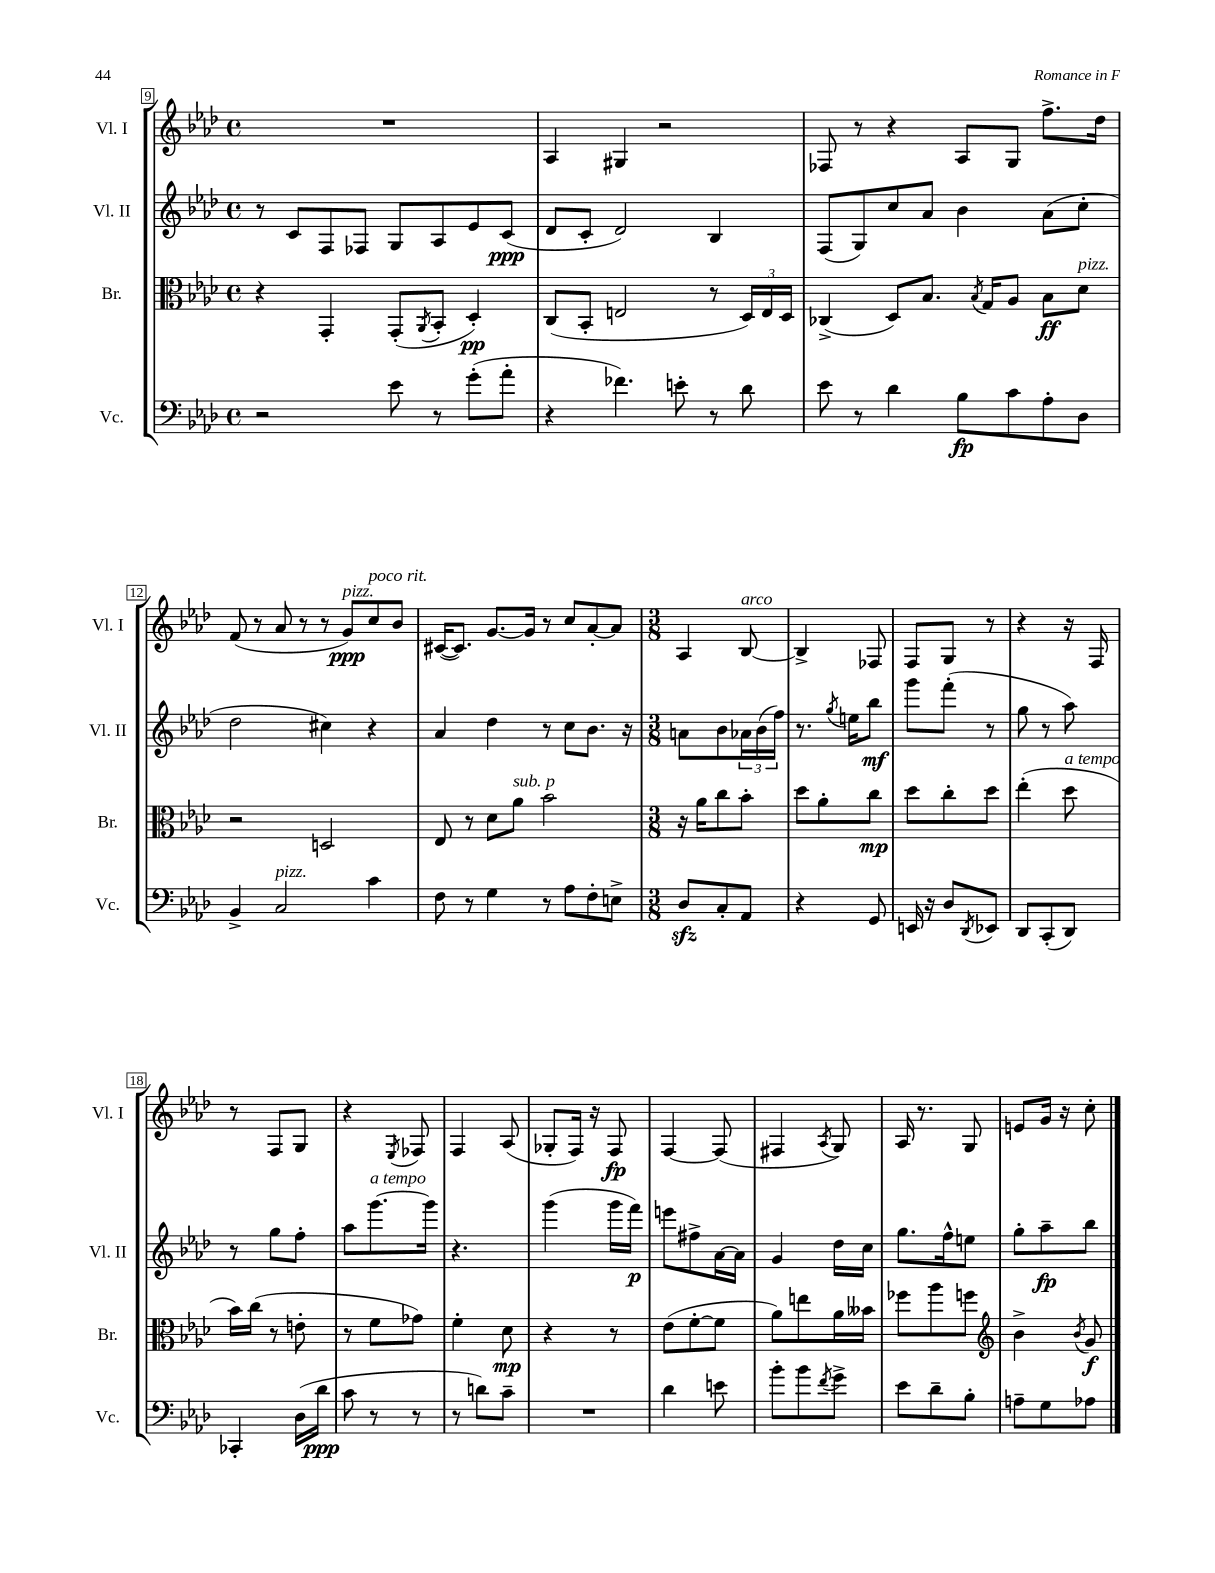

**kern	**dynam	**kern	**dynam	**kern	**dynam	**kern	**dynam
*part4	*part4	*part3	*part3	*part2	*part2	*part1	*part1
*staff4	*staff4	*staff3	*staff3	*staff2	*staff2	*staff1	*staff1
*I"Vc.	*	*I"Br.	*	*I"Vl. II	*	*I"Vl. I	*
*I'Vc.	*	*I'Br.	*	*I'Vl. II	*	*I'Vl. I	*
*clefF4	*	*clefC3	*	*clefG2	*	*clefG2	*
*k[b-e-a-d-]	*	*k[b-e-a-d-]	*	*k[b-e-a-d-]	*	*k[b-e-a-d-]	*
*M4/4	*	*M4/4	*	*M4/4	*	*M4/4	*
*met(c)	*	*met(c)	*	*met(c)	*	*met(c)	*
=9	=9	=9	=9	=9	=9	=9	=9
2r	.	4r	.	8r	.	1r	.
.	.	.	.	8c/L	.	.	.
.	.	4GG'/	.	8F/	.	.	.
.	.	.	.	8F-X/J	.	.	.
8e-\	.	(8GG'/L	.	8G/L	.	.	.
.	.	8qAA-/	.	.	.	.	.
8r	.	8BB-'/J	.	8A-/	.	.	.
(8g'\L	.	4D-'/)	pp	8e-/	.	.	.
8a-'\J	.	.	.	(8c/J	ppp	.	.
=10	=10	=10	=10	=10	=10	=10	=10
4r	.	(8C/L	.	8d-/L	.	4A-/	.
.	.	8BB-'/J	.	8c'/J	.	.	.
4.f-X\)	.	2En/	.	2d-/)	.	4G#X/	.
.	.	.	.	.	.	2r	.
8en'\	.	.	.	.	.	.	.
8r	.	8r	.	4B-/	.	.	.
8d-\	.	24D-/LL)	.	.	.	.	.
.	.	24E/	.	.	.	.	.
.	.	24D-/JJ	.	.	.	.	.
=11	=11	=11	=11	=11	=11	=11	=11
8e-\	.	(4C-X^/	.	(8F/L	.	8F-X/	.
8r	.	.	.	8G/)	.	8r	.
4d-\	.	8D-/L)	.	8cc/	.	4r	.
.	.	8.B-/J	.	8a-/J	.	.	.
8B-\L	fp	.	.	4b-\	.	8A-/L	.
.	.	8qB-/	.	.	.	.	.
.	.	16G/KL	.	.	.	.	.
8c\	.	8A-/J	.	.	.	8G/J	.
8A-'\	.	8B-\L	ff	(8a-\L	.	8.ff^\L	.
!	!	!LO:TX:a:i:t=pizz.	!	!	!	!	!
8D-\J	.	8d-\J	.	8cc'\J	.	.	.
.	.	.	.	.	.	16dd-\Jk	.
!!LO:LB:g=z
=12	=12	=12	=12	=12	=12	=12	=12
4BB-^/	.	2r	.	2dd-\	.	(8f/	.
.	.	.	.	.	.	8r	.
!LO:TX:a:i:t=pizz.	!	!	!	!	!	!	!
2C/	.	.	.	.	.	8a-/	.
.	.	.	.	.	.	8r	.
.	.	2Dn/	.	4cc#X\)	.	8r	.
!	!	!	!	!	!	!LO:TX:a:i:t=pizz.	!
.	.	.	.	.	.	8g/L)	ppp
!	!	!	!	!	!	!LO:TX:a:i:t=poco rit.	!
4c\	.	.	.	4r	.	8cc/	.
.	.	.	.	.	.	8b-/J	.
=13	=13	=13	=13	=13	=13	=13	=13
8F\	.	8E-/	.	4a-/	.	([16c#X/KL	.
.	.	.	.	.	.	8.c#/J])	.
8r	.	8r	.	.	.	.	.
4G\	.	8d-\L	.	4dd-\	.	[8.g/L	.
!	!	!LO:TX:a:i:t=sub. p	!	!	!	!	!
.	.	8a-\J	.	.	.	.	.
.	.	.	.	.	.	16g/Jk]	.
8r	.	2b-\	.	8r	.	8r	.
8A-\L	.	.	.	8cc\L	.	8cc/L	.
8F'\	.	.	.	8.b-\J	.	[8a-'/	.
8En^\J	.	.	.	.	.	8a-/J]	.
.	.	.	.	16r	.	.	.
=14	=14	=14	=14	=14	=14	=14	=14
*M3/8	*	*M3/8	*	*M3/8	*	*M3/8	*
8D-zz/L	.	16r	.	8an\L	.	4A-/	.
.	.	16a-\KL	.	.	.	.	.
8C'/	.	8cc\	.	8b-\	.	.	.
!	!	!	!	!	!	!LO:TX:a:i:t=arco	!
8AA-/J	.	8b-'\J	.	24a-X\L	.	[8B-/	.
.	.	.	.	(24b-\	.	.	.
.	.	.	.	24ff\JJ)	.	.	.
=15	=15	=15	=15	=15	=15	=15	=15
4r	.	8dd-\L	.	8.r	.	4B-^/]	.
.	.	8a-'\	.	.	.	.	.
.	.	.	.	8qgg/	.	.	.
.	.	.	.	16een\KL	.	.	.
8GG/	.	8cc\J	mp	8bb-\J	mf	8F-X/	.
=16	=16	=16	=16	=16	=16	=16	=16
16EEn/	.	8dd-\L	.	8ggg\L	.	8F/L	.
16r	.	.	.	.	.	.	.
8D-/L	.	8cc'\	.	(8fff'\J	.	8G/J	.
8qDD-/	.	.	.	.	.	.	.
8EE-X/J	.	8dd-\J	.	8r	.	8r	.
=17	=17	=17	=17	=17	=17	=17	=17
8DD-/L	.	(4ee-'\	.	8gg\	.	4r	.
(8CC'/	.	.	.	8r	.	.	.
!	!	!LO:TX:a:i:t=a tempo	!	!	!	!	!
8DD-/J)	.	8dd-\	.	8aa-\)	.	16r	.
.	.	.	.	.	.	16F/	.
!!LO:LB:g=z
=18	=18	=18	=18	=18	=18	=18	=18
4CC-X'/	.	16b-\LL)	.	8r	.	8r	.
.	.	(16cc\JJ	.	.	.	.	.
.	.	8r	.	8gg\L	.	8F/L	.
(16D-\LL	.	8en'\	.	8ff'\J	.	8G/J	.
16d-\JJ	ppp	.	.	.	.	.	.
=19	=19	=19	=19	=19	=19	=19	=19
8c\	.	8r	.	8aa-\L	.	4r	.
!	!	!	!	!LO:TX:a:i:t=a tempo	!	!	!
8r	.	8f\L	.	[8.ggg\	.	.	.
.	.	.	.	.	.	8qE-/	.
8r	.	8g-X\J)	.	.	.	8F-X/	.
.	.	.	.	16ggg\Jk]	.	.	.
=20	=20	=20	=20	=20	=20	=20	=20
8r	.	4f'\	.	4.r	.	4F/	.
8dn\L)	.	.	.	.	.	.	.
8c~\J	.	8d-\	mp	.	.	(8A-/	.
=21	=21	=21	=21	=21	=21	=21	=21
4.r	.	4r	.	(4ggg\	.	8G-X'/L	.
.	.	.	.	.	.	16F/Jk)	.
.	.	.	.	.	.	16r	.
.	.	8r	.	16ggg\LL	.	8F/	fp
.	.	.	.	16fff\JJ)	p	.	.
=22	=22	=22	=22	=22	=22	=22	=22
4d-\	.	(8e-\L	.	8eeen\L	.	[4F/	.
.	.	[8f'\	.	8ff#X^\	.	.	.
8en\	.	8f\J]	.	[16a-\L	.	(8F/]	.
.	.	.	.	16a-\JJ]	.	.	.
=23	=23	=23	=23	=23	=23	=23	=23
8b-'\L	.	8a-\L)	.	4g/	.	4F#X/	.
8b-\	.	8een\	.	.	.	.	.
8qf/	.	.	.	.	.	8qA-/	.
8g^\J	.	16a-\L	.	16dd-\LL	.	8G/)	.
.	.	16b--X\JJ	.	16cc\JJ	.	.	.
=24	=24	=24	=24	=24	=24	=24	=24
8e-\L	.	8ff-X\L	.	8.gg\L	.	16A-/	.
.	.	.	.	.	.	8.r	.
8d-~\	.	8aa-\	.	.	.	.	.
.	.	.	.	16ff^^\k	.	.	.
8B-'\J	.	8ffn\J	.	8een\J	.	8G/	.
=25	=25	=25	=25	=25	=25	=25	=25
*	*	*clefG2	*	*	*	*	*
8An~\L	.	4b-^\	.	8gg'\L	.	8en/L	.
8G\	.	.	.	8aa-~\	fp	16g/Jk	.
.	.	.	.	.	.	16r	.
.	.	8qb-/	.	.	.	.	.
8A-X\J	.	8g/	f	8bb-\J	.	8cc'\	.
==	==	==	==	==	==	==	==
*-	*-	*-	*-	*-	*-	*-	*-
